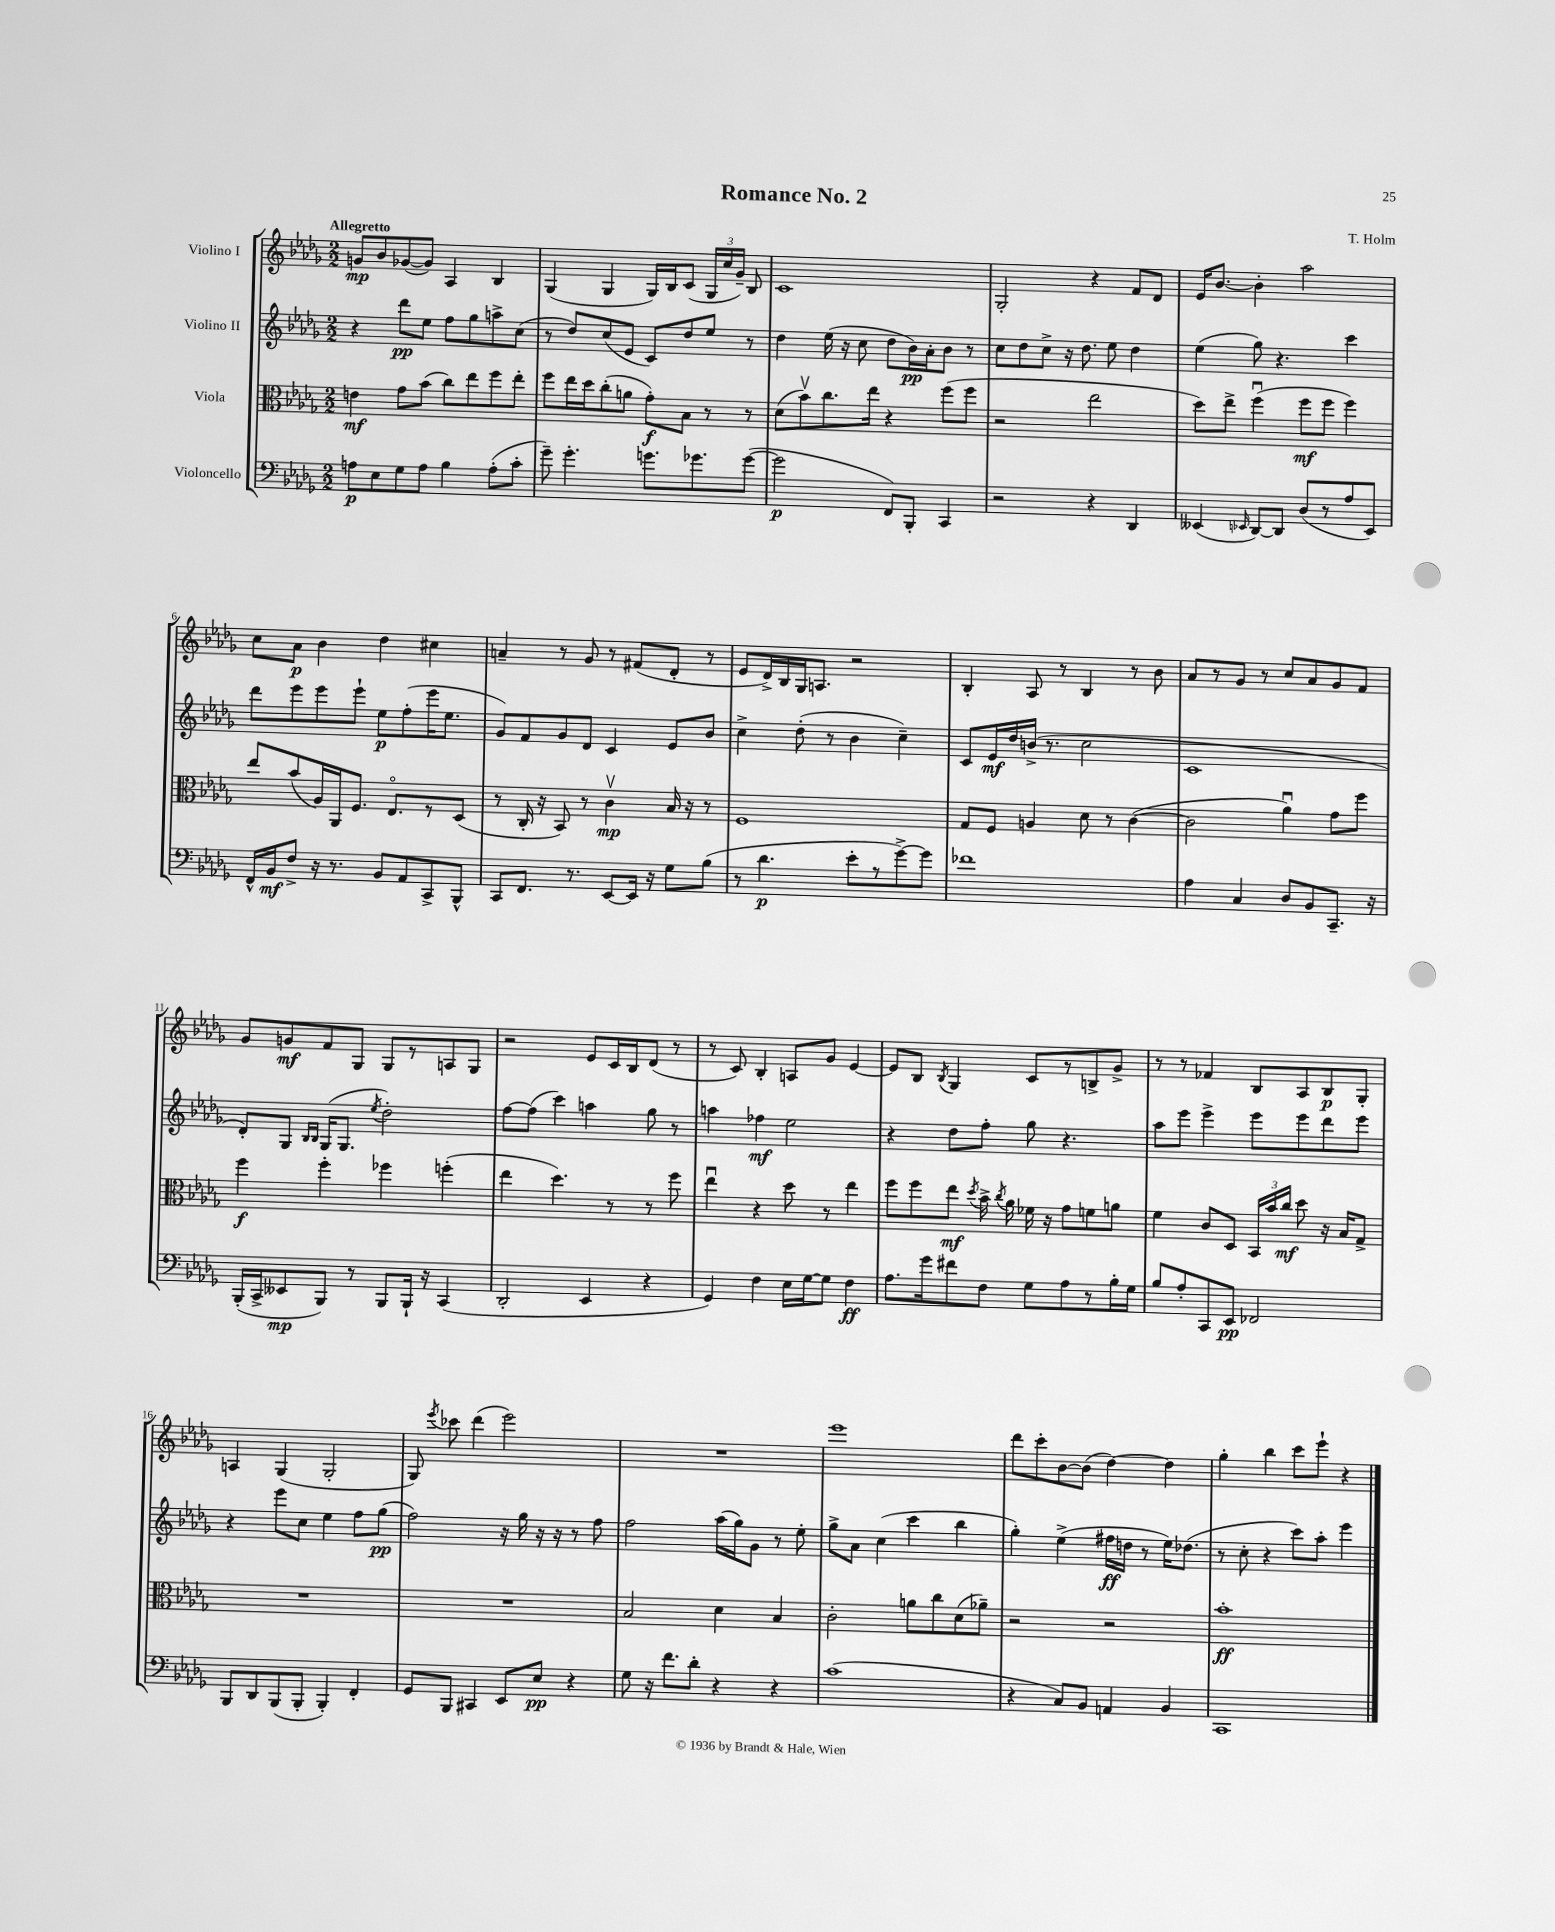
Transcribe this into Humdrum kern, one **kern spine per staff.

**kern	**kern	**kern	**kern
*staff4	*staff3	*staff2	*staff1
*clefF4	*clefC3	*clefG2	*clefG2
*k[b-e-a-d-g-]	*k[b-e-a-d-g-]	*k[b-e-a-d-g-]	*k[b-e-a-d-g-]
*M2/2	*M2/2	*M2/2	*M2/2
8A	4e	4r	8g
8E-	.	.	8b-
8G-	8g-	8ddd-	([8g-
8A	(8b-	8ee-	8g-])
4B-	8cc)	8ff	4A-
.	8ee-	8gg-	.
(8A'	8ff	8aa^	4B-
8c'	8ee-'	(8cc	.
=	=	=	=
8g-~)	8ff	8r	(4G-
4.g-'	16ee-	8dd-)	.
.	16dd-	.	.
.	(8cc'	(8cc	4G-
.	8a	8e-	.
8.g	8g-')	8c)	16G-)
.	.	.	16B-
.	8B-	8dd-	(8c
8.g-	.	.	.
.	8r	8ee-	24G-
.	.	.	24cc
.	.	.	24g-~)
([8g-	8r	8r	8B-
=	=	=	=
2g-]	(8d-	4dd-	1c
.	8b-v)	.	.
.	8.cc	(16ee-	.
.	.	16r	.
.	.	8cc	.
.	16ee-	.	.
8FF)	4r	8dd-	.
8BBB-'	.	16b-)	.
.	.	16a-'	.
4CC	(8ff	8b-	.
.	8ff	8r	.
=	=	=	=
2r	2r	8cc	2G-'
.	.	8dd-	.
.	.	8cc^	.
.	.	16r	.
.	.	8.dd-	.
4r	2ee-	.	4r
.	.	8ee-	.
4DD-	.	4dd-	8f
.	.	.	8d-
=	=	=	=
(4EE--	8dd-)	(4ee-	16e-
.	.	.	[8.b-
.	8ee-^	.	.
16qqEE-	.	.	.
[8DD-)	(4ffu	8gg-)	4b-']
8DD-]	.	4.r	.
(8D-	8ff	.	2aa-
8r	8ff	.	.
8A-	4ff)	4ccc	.
8EE-)	.	.	.
=	=	=	=
16FF^^	8ee-	8ddd-	8cc
16BB-	.	.	.
8F^	(8b-	8eee-	8a-
16r	16A-)	8eee-	4b-
8.r	16AA-	.	.
.	8.F	8eee-`	.
8BB-	.	8ee-	4dd-
.	8.E-o	.	.
8AA-	.	(8ff'	.
8CC^	8r	16eee-	4cc#
.	.	8.ee-	.
8BBB-^^	(8D-	.	.
=	=	=	=
8CC	8r	8g-)	4a~
8.FF	16C'	8f	.
.	16r	.	.
.	8BB-)	8g-	8r
8.r	.	.	.
.	8r	8d-	8g-
[8EE-	4cv	4c	8r
16EE-]	.	.	(8f#
16r	.	.	.
8G-	16B-	8e-	8d-'
.	16r	.	.
(8B-	8r	8b-	8r
=	=	=	=
8r	1F	4cc^	8e-
4.d-	.	.	16d-^)
.	.	.	16B-
.	.	(8dd-'	16G-
.	.	.	8.A
.	.	8r	.
8e-'	.	4b-	2r
8r	.	.	.
[8g-^)	.	4cc~)	.
8g-]	.	.	.
=	=	=	=
1f-	8G-	8c	4B-'
.	8F	16e-	.
.	.	16dd-	.
.	4A	(16b^	8A-
.	.	8.r	.
.	.	.	8r
.	8d-	2cc	4B-
.	8r	.	.
.	([4c	.	8r
.	.	.	8b-
=	=	=	=
4A-	2c]	1c	8a-
.	.	.	8r
4C	.	.	8g-
.	.	.	8r
8D-	4a-u)	.	8cc
8BB-	.	.	8a-
8.CC~	8g-	.	8g-
.	8ff	.	8f
16r	.	.	.
=	=	=	=
(16BBB-'	4ff	8d-')	8g-
16CC^	.	.	.
8EE--	.	8G-	8g
.	.	16qqB-	.
.	.	16qqB-	.
8BBB-)	4ff'	(16G-	8f
.	.	8.G-	.
8r	.	.	8G-
.	.	8qee-	.
8BBB-	4ff-	2dd-')	8G-
16BBB-`	.	.	8r
16r	.	.	.
(4CC	(4ff'	.	8A
.	.	.	8G-
=	=	=	=
2DD-'	4ee-	[8ff	2r
.	.	(8ff]	.
.	4.dd-)	4ccc)	.
4EE-	.	4aa	8e-
.	8r	.	16c
.	.	.	16B-
4r	8r	8gg-	(8d-
.	8ff	8r	8r
=	=	=	=
4GG-)	4ee-u	4aa	8r
.	.	.	8c)
4F	4r	4ff-	4B-'
16E-	8dd-	2ee-	8A
[16G-	.	.	.
8G-]	8r	.	8g-
4F	4ee-	.	[4e-
=	=	=	=
8.A-	8ff	4r	8e-]
.	8ff	.	8B-
16g-	.	.	.
.	.	.	8qB-
8f#	8ee-	8dd-	4G-
.	8qdd-	.	.
8F	16b-^	8ff'	.
.	8qcc	.	.
.	16a-	.	.
8G-	16f-	8gg-	8c
.	16r	.	.
8A-	8g-	4.r	8r
8r	8f	.	8B^
16B-'	8a	.	8g-^
16G-	.	.	.
=	=	=	=
8B-	4f	8aa-	8r
8A-'	.	8eee-	8r
8CC	8c	4eee-^	4f-
8EE-	8D-	.	.
2FF-	24BB-	8eee-	8B-
.	24b-	.	.
.	24cc	.	.
.	8dd-	8eee-	8A-
.	16r	8ddd-	8B-
.	16B-	.	.
.	8G-^	8eee-	8G-'
=	=	=	=
8BBB-	1r	4r	4A
8DD-	.	.	.
(8BBB-	.	8eee-	(4G-
8BBB-'	.	8cc	.
4BBB-')	.	4ee-	2G-'
4FF'	.	8ff	.
.	.	(8gg-	.
=	=	=	=
8GG-	1r	2ff)	8G-)
.	.	.	8qeee-
8BBB-	.	.	8ccc-
4CC#	.	.	(4ddd-
8EE-	.	16r	2eee-)
.	.	16gg-	.
8E-	.	16r	.
.	.	16r	.
4r	.	8r	.
.	.	8ff	.
=	=	=	=
8G-	2B-	2ff	1r
16r	.	.	.
8.f	.	.	.
8d-'	.	.	.
4r	4d-	(16aa-	.
.	.	16gg-)	.
.	.	8g-	.
4r	4B-	8r	.
.	.	8ee-'	.
=	=	=	=
(1c	2c'	8gg-^	1eee-
.	.	8a-	.
.	.	(4cc	.
.	8a	4ccc	.
.	8cc	.	.
.	(8d-	4bb-	.
.	8a-~)	.	.
=	=	=	=
4r	2r	4gg-')	8ddd-
.	.	.	8ccc'
8C)	.	(4ee-^	[8b-
8BB-	.	.	(8b-]
4AA	2r	16ff#	[4dd-)
.	.	16dd	.
.	.	8r	.
4BB-	.	16ee-)	4dd-]
.	.	(8.dd-	.
=	=	=	=
1CC	1b-'	8r	4gg-'
.	.	8cc'	.
.	.	4r	4bb-
.	.	8ccc)	8ccc
.	.	8aa-'	8eee-`
.	.	4eee-	4r
==	==	==	==
*-	*-	*-	*-
